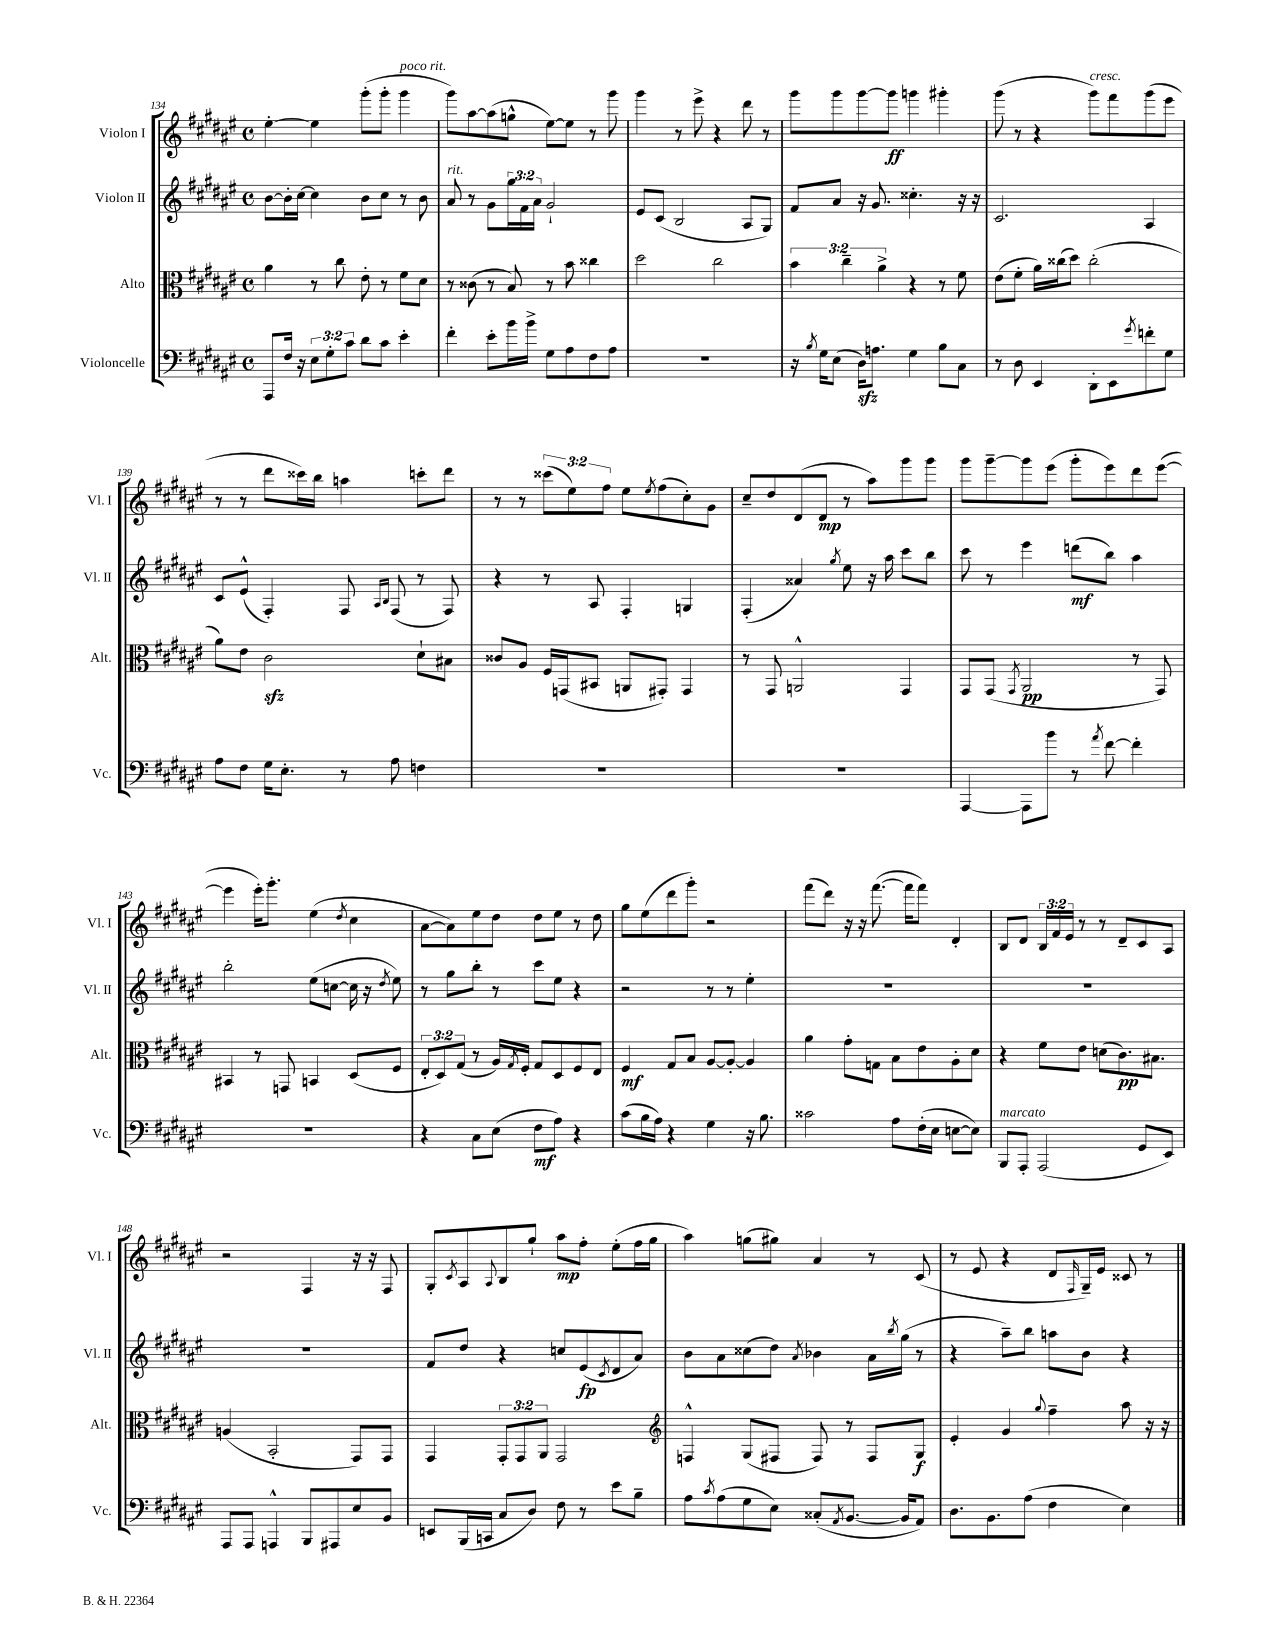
<<
\new StaffGroup <<
\new Staff = "s0" \with { instrumentName = "Violon I" shortInstrumentName = "Vl. I" } {
    \clef treble \key fis \major \defaultTimeSignature \time 4/4 \override Staff.TupletNumber.text = #tuplet-number::calc-fraction-text
    eis''4~-. eis''4 gis'''8-.( gis'''8-. gis'''4^\markup { \italic "poco rit." } |
    gis'''8) ais''8~ ais''8( g''8-^ eis''8~) eis''8 r8 gis'''8 |
    gis'''4 r8 eis'''8-> r4 dis'''8 r8 |
    gis'''8 gis'''8 gis'''8~ gis'''8\ff g'''4 gis'''4-. |
    gis'''8( r8 r4 gis'''8^\markup { \italic "cresc." }) fis'''8 gis'''8( eis'''8 |
    r8 r8 dis'''8 cisis'''16) b''16 a''4 c'''8-. dis'''8 |
    r8 r8 \tuplet 3/2 { cisis'''8( eis''8) fis''8 } eis''8 \acciaccatura { eis''8 } fis''8( cis''8-.) gis'8 |
    cis''8-- dis''8 dis'8( dis'8\mp r8 ais''8) gis'''8 gis'''8 |
    gis'''8 gis'''8~-- gis'''8 eis'''8( gis'''8-. eis'''8) dis'''8 eis'''8~( |
    eis'''4 eis'''16-.) gis'''8.-. eis''4( \acciaccatura { dis''8 } cis''4 |
    ais'8~ ais'8) eis''8 dis''8 dis''8 eis''8 r8 dis''8 |
    gis''8 eis''8( dis'''8 gis'''8-.) r2 |
    fis'''8( dis'''8) r16 r16 fis'''8.~( fis'''16 fis'''8) dis'4-. |
    b8 dis'8 \tuplet 3/2 { b16 fis'16 eis'16 } r8 r8 dis'8-- cis'8 ais8 |
    r2 fis4 r16 r16 fis8 |
    gis8-. \acciaccatura { cis'8 } ais8 \appoggiatura { ais8 } b8 gis''8-! ais''8\mp fis''8-. eis''8-.( fis''16 gis''16 |
    ais''4) g''8( gis''8) ais'4 r8 cis'8( |
    r8 eis'8 r4 dis'8 \grace { fis16 } gis16--) eis'16 cisis'8 r8 \bar "|." |
}
\new Staff = "s1" \with { instrumentName = "Violon II" shortInstrumentName = "Vl. II" } {
    \clef treble \key fis \major \defaultTimeSignature \time 4/4 \override Staff.TupletNumber.text = #tuplet-number::calc-fraction-text
    b'8~ b'16-. cis''16~ cis''4 b'8 cis''8 r8 b'8 |
    ais'8^\markup { \italic "rit." } r8 gis'8 \tuplet 3/2 { gis''16 fis'16 ais'16 } gis'2-! |
    eis'8 cis'8( b2 ais8 gis8) |
    fis'8 ais'8 r16 gis'8. cisis''4.-. r16 r16 |
    cis'2. ais4 |
    cis'8 eis'8-^( fis4-.) fis8 \grace { ais16 b16 } fis8( r8 fis8) |
    r4 r8 ais8 fis4-. g4 |
    fis4-.( aisis'4) \acciaccatura { gis''8 } eis''8 r16 ais''16 cis'''8 b''8 |
    cis'''8 r8 eis'''4 d'''8\mf( b''8) ais''4 |
    b''2-. eis''8( c''8~ c''16 r16 \acciaccatura { dis''8 } eis''8) |
    r8 gis''8 b''8-. r8 cis'''8 eis''8 r4 |
    r2 r8 r8 eis''4-. |
    R1 |
    R1 |
    R1 |
    fis'8 dis''8 r4 c''8 eis'8\fp( \acciaccatura { cis'8 } dis'8 ais'8) |
    b'8 ais'8 cisis''8( dis''8) \acciaccatura { ais'8 } bes'4 ais'16 \acciaccatura { b''8 } gis''16( r8 |
    r4 ais''8--) b''8 a''8 b'8 r4 \bar "|." |
}
\new Staff = "s2" \with { instrumentName = "Alto" shortInstrumentName = "Alt." } {
    \clef alto \key fis \major \defaultTimeSignature \time 4/4 \override Staff.TupletNumber.text = #tuplet-number::calc-fraction-text
    ais'4 r8 cis''8 eis'8-. r8 fis'8 dis'8 |
    r8 cisis'8( r8 b8) r8 b'8 cisis''4 |
    dis''2 cis''2 |
    \tuplet 3/2 { b'4 cis''4-- ais'4-> } r4 r8 fis'8 |
    eis'8( fis'8-. ais'16) cisis''16( dis''8) cisis''2-.( |
    ais'8) eis'8 cis'2\sfz dis'8-! bis8 |
    cisis'8 ais8 fis16 g,16( bis,8 a,8 gis,8-.) gis,4 |
    r8 gis,8 a,2-^ gis,4 |
    gis,8 gis,8( \acciaccatura { gis,8 } ais,2\pp r8 gis,8) |
    bis,4 r8 g,8 b,4 dis8( fis8 |
    \tuplet 3/2 { eis8-. dis8) gis8( } r8 ais16) \acciaccatura { gis8 } fis16-. gis8 dis8 fis8 eis8 |
    fis4\mf gis8 b8 ais8~ ais8~-. ais4 |
    ais'4 gis'8-. g8 b8 eis'8 ais8-. dis'8 |
    r4 fis'8 eis'8 d'8( cis'8.\pp) bis8. |
    a4( b,2-. gis,8) gis,8 |
    gis,4 \tuplet 3/2 { gis,8-. gis,8 ais,8 } gis,2 |
    \clef treble f4-^ gis8( fis8 fis8) r8 fis8 gis8\f |
    eis'4-. gis'4 \appoggiatura { gis''8 } fis''4-- ais''8 r16 r16 \bar "|." |
}
\new Staff = "s3" \with { instrumentName = "Violoncelle" shortInstrumentName = "Vc." } {
    \clef bass \key fis \major \defaultTimeSignature \time 4/4 \override Staff.TupletNumber.text = #tuplet-number::calc-fraction-text
    ais,,8 fis16 r16 \tuplet 3/2 { eis8 gis8-. cis'8 } dis'8 cis'8 eis'4-. |
    fis'4-. eis'8-. b'16 b'16-> gis8 ais8 fis8 ais8 |
    R1 |
    r16 \acciaccatura { b8 } gis16 eis8( dis16\sfz) a8. gis4 b8 cis8 |
    r8 dis8 eis,4 dis,8-. eis,8 \acciaccatura { gis'8 } f'8-. gis8 |
    ais8 fis8 gis16 eis8.-. r8 ais8 f4 |
    R1 |
    R1 |
    ais,,4~ ais,,8 b'8 r8 \acciaccatura { ais'8 } fis'8~ fis'4-. |
    R1 |
    r4 cis8 eis8( fis8\mf ais8) r4 |
    cis'8( b16 ais16) r4 gis4 r16 b8. |
    cisis'2 ais8 fis16-.( eis16 e8~ e8) |
    b,,8^\markup { \italic "marcato" } ais,,8-. ais,,2( gis,8 eis,8) |
    ais,,8 ais,,8 a,,4-^ b,,8 ais,,8 eis8 b,8 |
    e,8 b,,16( c,16 cis8 dis8) fis8 r8 eis'8 b8-- |
    ais8 \acciaccatura { cis'8 } ais8( gis8 eis8) cisis8-.( \acciaccatura { ais,8 } b,8.~ b,16 ais,8) |
    dis8. b,8. ais8( fis4 eis4) \bar "|." |
}
>>
>>
\layout { \context { \Score currentBarNumber = #134 } }
